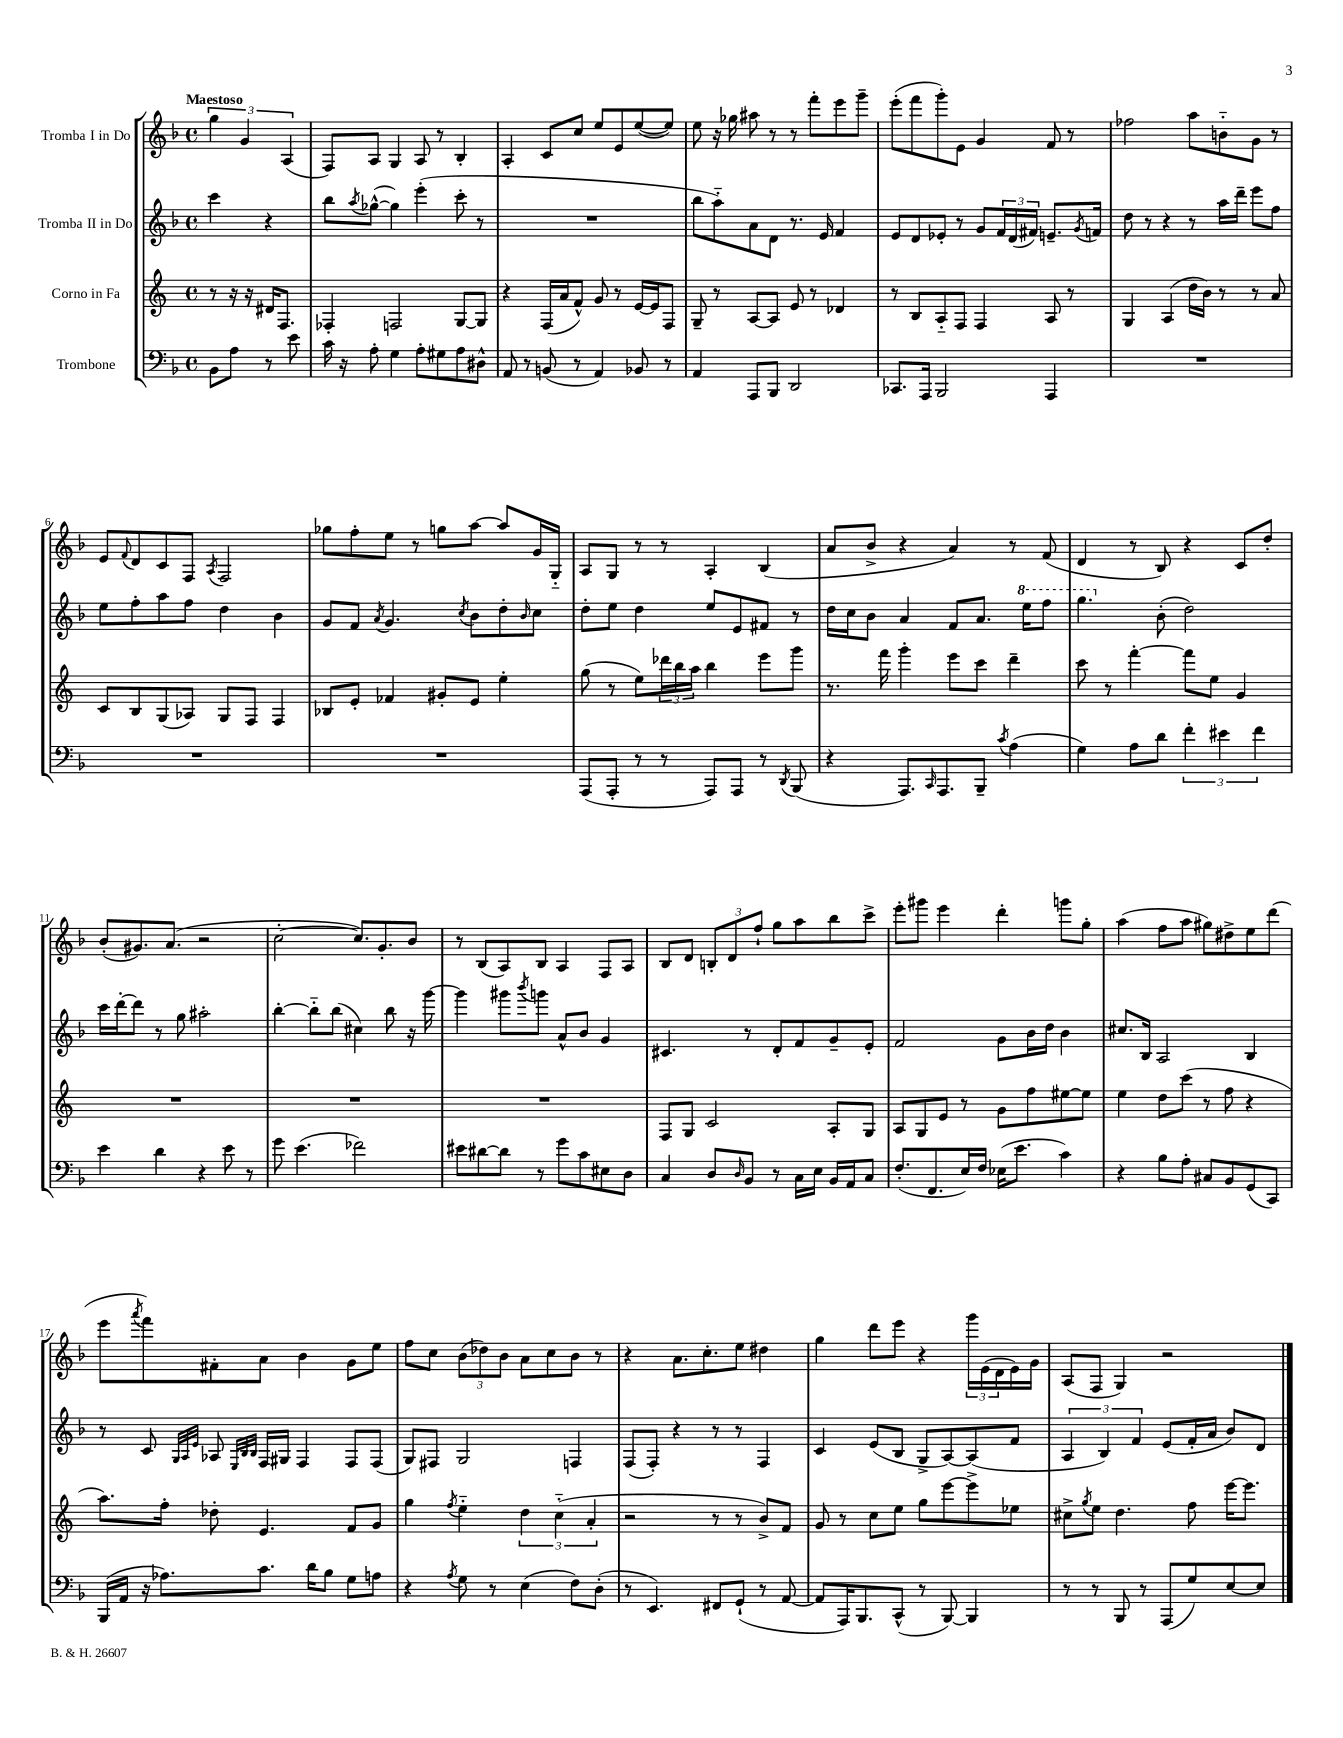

**kern	**kern	**kern	**kern
*staff4	*staff3	*staff2	*staff1
*clefF4	*clefG2	*clefG2	*clefG2
*k[b-]	*k[]	*k[b-]	*k[b-]
*M4/4	*M4/4	*M4/4	*M4/4
*met(c)	*met(c)	*met(c)	*met(c)
8BB-	8r	4ccc	6gg
8A	16r	.	.
.	.	.	6g
.	16r	.	.
8r	16d#	4r	.
.	8.F	.	.
.	.	.	(6A
8e	.	.	.
=	=	=	=
16c	4F-'	8bb-	8F)
16r	.	.	.
.	.	8qaa	.
8A'	.	([8gg-^^	8A
4G	2F	4gg-])	4G
8A'	.	(4eee'	8A
8G#	.	.	8r
8A	[8G	8ccc'	4B-'
8D#^^	8G]	8r	.
=	=	=	=
8AA	4r	1r	4A'
8r	.	.	.
(8BB	(16F	.	8c
.	16a	.	.
8r	8f^^)	.	8cc
4AA)	8g	.	8ee
.	8r	.	8e
8BB-	[16e	.	([8ee
.	16e]	.	.
8r	8F	.	8ee])
=	=	=	=
4AA	8G~	8bb-	8ee
.	8r	8aa'~)	16r
.	.	.	16gg-
8AAA	[8A	8a	8aa#
8BBB-	8A]	8d	8r
2DD	8e	8.r	8r
.	8r	.	8fff'
.	.	16e	.
.	4d-	4f	8eee
.	.	.	8ggg~
=	=	=	=
8.CC-	8r	8e	(8eee'
.	8B	8d	8fff
16AAA	.	.	.
2BBB-	8A'~	8e-'	8ggg')
.	8F	8r	8e
.	4F	8g	4g
.	.	24f	.
.	.	(24d	.
.	.	24f#)	.
4AAA	8A	8.e~	8f
.	8r	.	8r
.	.	8qg	.
.	.	16f	.
=	=	=	=
1r	4G	8dd	2ff-
.	.	8r	.
.	(4A	4r	.
.	16dd	8r	8aa
.	16b)	.	.
.	8r	16aa	8b'~
.	.	16ddd~	.
.	8r	8eee	8g
.	8a	8ff	8r
=	=	=	=
1r	8c	8ee	8e
.	.	.	8qqf
.	8B	8ff'	8d
.	(8G	8aa	8c
.	8A-)	8ff	8F
.	.	.	8qA
.	8G	4dd	2F
.	8F	.	.
.	4F	4b-	.
=	=	=	=
1r	8B-	8g	8gg-
.	8e'	8f	8ff'
.	.	8qa	.
.	4f-	4.g	8ee
.	.	.	8r
.	8g#'	.	8gg
.	.	8qcc	.
.	8e	8b-	[8aa
.	4ee'	8dd'	8aa]
.	.	16qqb-	.
.	.	8cc	16g
.	.	.	16G'~
=	=	=	=
(8AAA	(8gg	8dd'	8A
8AAA'	8r	8ee	8G
8r	8ee)	4dd	8r
8r	24ddd-	.	8r
.	24bb	.	.
.	24aa	.	.
8AAA)	4bb	8ee	4A'
8AAA	.	8e	.
8r	8eee	8f#	(4B-
8qDD	.	.	.
(8BBB-	8ggg	8r	.
=	=	=	=
4r	8.r	16dd	8a
.	.	16cc	.
.	.	8b-	8b-^
.	16fff	.	.
8.AAA)	4ggg'	4a	4r
16qqCC	.	.	.
8.AAA	.	.	.
.	8eee	8f	4a)
8BBB-~	8ccc	8.a	.
8qc	.	.	.
(4A	4ddd~	.	8r
.	.	16eee	.
.	.	8fff	(8f
=	=	=	=
4G)	8ccc	4.ggg	4d
.	8r	.	.
8A	[4fff'	.	8r
8d	.	(8b-'	8B-)
6f'	8fff]	2dd)	4r
.	8ee	.	.
6e#	.	.	.
.	4g	.	8c
6f	.	.	.
.	.	.	8dd'
=	=	=	=
4e	1r	16ccc	(8b-'
.	.	[16ddd'	.
.	.	8ddd]	8.g#)
4d	.	8r	.
.	.	.	(8.a
.	.	8gg	.
4r	.	2aa#'	2r
8e	.	.	.
8r	.	.	.
=	=	=	=
8g	1r	[4bb-'	[2cc'
(4.e	.	.	.
.	.	8bb-'~]	.
.	.	(8bb-	.
2f-)	.	4cc#)	8.cc])
.	.	.	8.g'
.	.	8bb-	.
.	.	16r	8b-
.	.	[16ggg	.
=	=	=	=
8e#	1r	4ggg]	8r
[8d#	.	.	(8B-
8d#]	.	8ggg#	8A)
.	.	8qbbb-	.
8r	.	8ggg	8B-
8g	.	8a^^	4A
8c	.	8b-	.
8E#	.	4g	8F
8D	.	.	8A
=	=	=	=
4C	8F	4.c#	8B-
.	8G	.	8d
8D	2c	.	12B'
.	.	.	12d
16qqD	.	.	.
8BB-	.	8r	.
.	.	.	12ff`
8r	.	8d'	8gg
16C	.	8f	8aa
16E	.	.	.
16BB-	8A'	8g~	8bb-
16AA	.	.	.
8C	8G	8e'	8ccc^
=	=	=	=
(8.F'	8A	2f	8eee'
.	8G	.	8ggg#
8.FF	.	.	.
.	8e	.	4eee
16E)	8r	.	.
16F	.	.	.
(16E-	8g	8g	4ddd'
8.e	.	.	.
.	8ff	16b-	.
.	.	16dd	.
4c)	[8ee#	4b-	8ggg
.	8ee#]	.	8gg'
=	=	=	=
4r	4ee	8.cc#	(4aa
.	.	16B-	.
8B-	8dd	2A	8ff
8A'	(8ccc	.	8aa
8C#	8r	.	8gg#)
8BB-	8ff	.	8dd#^
(8GG	4r	4B-	8ee
8CC)	.	.	(8ddd
=	=	=	=
(16BBB-	8.aa)	8r	8eee
16AA	.	.	.
.	.	.	8qaaa
16r	.	8c	8fff)
8.A-)	16ff'	.	.
.	.	32qqG	.
.	.	32qqA	.
.	.	32qqe	.
.	8dd-'	8A-	8f#'
.	.	32qqE	.
.	.	32qqB-	.
.	.	32qqB-	.
8.c	4.e	16F	8a
.	.	16G#	.
.	.	4F	4b-
16d	.	.	.
8B-	.	.	.
8G	8f	8F	8g
8A	8g	(8F	8ee
=	=	=	=
4r	4gg	8G)	8ff
.	.	8F#	8cc
8qA	8qff	.	.
8G	4ee'~	2G	(12b-
.	.	.	12dd-)
8r	.	.	.
.	.	.	12b-
(4E	6dd	.	8a
.	.	.	8cc
.	(6cc'~	.	.
8F)	.	4F	8b-
.	6a'	.	.
(8D'	.	.	8r
=	=	=	=
8r	2r	(8F	4r
4.EE)	.	8F')	.
.	.	4r	8.a
.	.	.	8.cc'
8FF#	8r	8r	.
(8GG`	8r	8r	8ee
8r	8b^)	4F	4dd#
[8AA	8f	.	.
=	=	=	=
8AA]	8g	4c	4gg
16AAA)	8r	.	.
8.BBB-	.	.	.
.	8cc	(8e	8ddd
(8CC^^	8ee	8B-	8eee
8r	8gg	8G^	4r
[8BBB-)	[8eee	[8A)	.
4BBB-]	8eee^]	(8A]	24ggg
.	.	.	(24e
.	.	.	24d
.	8ee-	8f	16e)
.	.	.	16g
=	=	=	=
8r	8cc#^	6A	(8A
.	8qgg	.	.
8r	8ee	.	8F
.	.	6B-)	.
8BBB-	4.dd	.	4G)
.	.	6f	.
8r	.	.	.
(8AAA	.	(8e	2r
8G)	8ff	16f'	.
.	.	16a	.
[8E	[16eee	8b-)	.
.	8.eee]	.	.
8E]	.	8d	.
==	==	==	==
*-	*-	*-	*-
